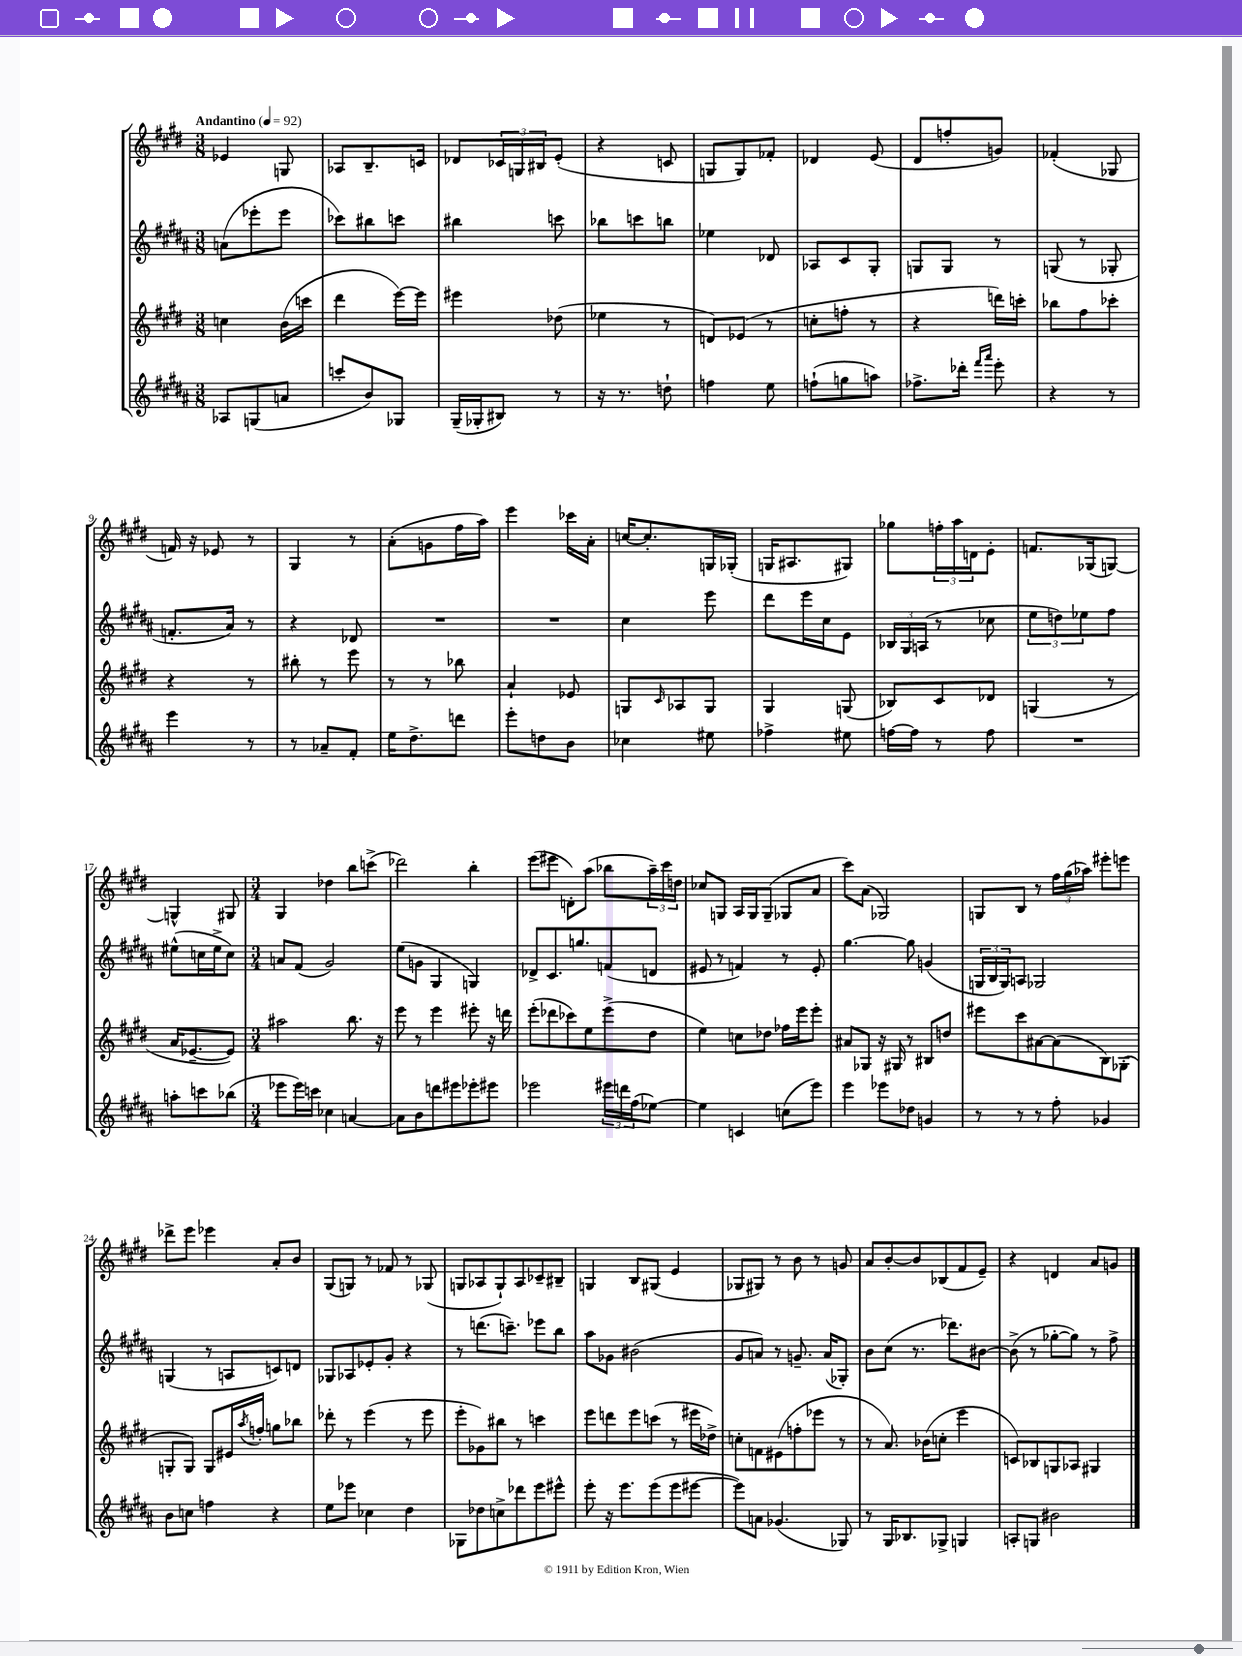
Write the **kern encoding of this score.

**kern	**kern	**kern	**kern
*staff4	*staff3	*staff2	*staff1
*clefG2	*clefG2	*clefG2	*clefG2
*k[f#c#g#d#a#]	*k[f#c#g#d#]	*k[f#c#g#d#a#]	*k[f#c#g#d#]
*M3/8	*M3/8	*M3/8	*M3/8
*MM92	*MM92	*MM92	*MM92
8A-	4cc	(8a	4e-
(8G	.	8eee-'	.
8a	(16b	8eee-	8G
.	16ccc	.	.
=	=	=	=
8ccc'	4ddd#	8ccc-)	8A-
8b)	.	8bb#	8.B~
8G-	[16eee)	8ccc	.
.	16eee]	.	16c
=	=	=	=
(16G#~	4eee#	4bb#	8d-
16G-'	.	.	.
8B#)	.	.	24c-
.	.	.	24G
.	.	.	24B#
8r	(8dd-	8ccc	(8e'
=	=	=	=
16r	4ee-	8bb-	4r
8.r	.	.	.
.	.	8ccc	.
8dd`	8r	8bb	8c
=	=	=	=
4ff	8d)	4ee-	8G
.	(8e-	.	8G)
8ee	8r	8d-	8f-'
=	=	=	=
(8ff`	8cc'	8A-	4d-
8gg	8ff'	8c#	.
8aa)	8r	8G#'	(8e
=	=	=	=
8.ff-^	4r	8G	8d#
.	.	8G	8ff'
16ddd-'	.	.	.
16qqfff#	.	.	.
16qqaaa#	.	.	.
8eee'	16ddd)	8r	8g)
.	16ccc'	.	.
=	=	=	=
4r	8bb-	(8G	(4f-'
.	8ff#	8r	.
8r	8ccc-'	8G-'	8G-
=	=	=	=
4eee	4r	8.f'	16f)
.	.	.	16r
.	.	.	8e-
.	.	16a#)	.
8r	8r	8r	8r
=	=	=	=
8r	8bb#'	4r	4G#
8a-~	8r	.	.
8f#'	8eee	8d-	8r
=	=	=	=
16ee	8r	4.r	(8a'
8.dd#^	.	.	.
.	8r	.	8g
8ddd	8bb-	.	16ff#
.	.	.	16aa)
=	=	=	=
8eee'	4a`	4.r	4eee
8dd	.	.	.
8b	8e-	.	16ccc-
.	.	.	16a'
=	=	=	=
4cc-	8G	4cc#	[16cc
.	.	.	8.cc']
.	16qqc#	.	.
.	8A-	.	.
8ee#	8G	8eee	16G
.	.	.	(16G-'
=	=	=	=
4ff-^	4G#	8ddd#	16G
.	.	.	8.A#
.	.	16eee	.
.	.	16cc#	.
8ee#	(8G	8e	8G#)
=	=	=	=
[16ff	8B-)	24B-	8gg-
.	.	24G#	.
16ff]	.	.	.
.	.	(24A	.
8r	8c#	8r	24ff'
.	.	.	24aa
.	.	.	24d
8ff	8d-	8cc-	8e'
=	=	=	=
4.r	(4G	12ee	8.f
.	.	12dd)	.
.	.	12ee-	.
.	.	.	(16G-
.	8r	8ff#	[8G)
=	=	=	=
8aa'	16a	(8ee#^^	4G^^]
.	[8.e-~	.	.
8ccc	.	16cc	.
.	.	16ee#^	.
(8bb-	8e-])	8cc)	8G#
=	=	=	=
*M3/4	*M3/4	*M3/4	*M3/4
8eee-	2aa#	8a	4G#
16eee-)	.	(8f#	.
16ccc	.	.	.
4cc-	.	2g#)	4dd-
[4a	8.bb	.	8bb
.	.	.	(8ccc^
.	16r	.	.
=	=	=	=
8a]	8eee	(8ee	2ddd-)
8b	8r	8g	.
8ddd	4eee	4G#	.
8eee#	.	.	.
8eee-'	8eee#'	4G)	4bb'
8eee#	16r	.	.
.	16ddd	.	.
=	=	=	=
2eee-	(8eee'	8d-^	(8eee
.	8ddd-	8.c#	8eee#
.	8ccc-)	.	8d')
.	.	8.gg	.
.	8ee	.	(8aa
24eee#	(8eee^	(8f	8bb-
24ddd	.	.	.
(24ff#	.	.	.
[8ee-)	8dd#	8d	24aa~)
.	.	.	24ccc#
.	.	.	24dd
=	=	=	=
4ee-]	4ee)	8e#	8cc-
.	.	8r	8G
4c	8cc	4f)	16A
.	.	.	16G
.	8dd-	.	(8G~
(8cc	16ff-	8r	8G-
.	16eee	.	.
8eee)	8eee'	8e#'	8a
=	=	=	=
4eee	8a#	[4.gg#	8ccc#)
.	8G-	.	(8a
8eee-	16r	.	2G-)
.	16G#	.	.
8dd-	8r	8gg#]	.
4g	8B#	(4g	.
.	8dd	.	.
=	=	=	=
8r	8eee#	24G	8G
.	.	24B	.
.	.	24G)	.
8r	8ccc#	8A	8B
8r	[8a#	2G-	8r
8ff#'	(8a#]	.	24ff#
.	.	.	(24gg#
.	.	.	24aa-)
4g-	8B)	.	8eee#'
.	(8G-'	.	8eee
=	=	=	=
8b	8G'	(4G	8ddd-^
8cc	8G)	.	8eee
4ff	8G	8r	4eee-
.	16e#	8A	.
.	8qaa	.	.
.	16ff'	.	.
4r	8gg	8c)	8a'
.	8bb-	8d	8b
=	=	=	=
8ee	8ddd-'	8G-	(8G#
8eee-	8r	8A-	8G)
4cc-	(4eee	8e-'	8r
.	.	8g#'	8f-
4dd#	8r	4r	8r
.	8eee	.	(8G-
=	=	=	=
8G-	8eee'	8r	8G
8dd-	8g-)	(8.ddd	8A-
8cc^	8bb#	.	8G`)
.	.	8.ccc~)	.
8ddd-	8r	.	8A-
8eee	4ccc	8eee-	8c-~
8eee#^^	.	8bb	8B#~
=	=	=	=
8eee'	8eee	8aa#	4G
16r	8ddd	8g-	.
8.eee	.	.	.
.	8eee	(2b#	8B
(8eee	(8ccc	.	(8G#
8eee	8r	.	4e
[8eee#	16eee#	.	.
.	16dd-^)	.	.
=	=	=	=
8eee#])	8cc'	8g#	8G-
8a	8f	8a)	8G#)
(4.g-	(8e#	8r	8r
.	8ff'	8.g~	8b
.	8eee-	.	8r
.	.	(16a	.
8G-)	8r	8G-')	8g
=	=	=	=
8r	8r	8b	8a
16G#	8.a)	(8cc#	[8b'
8.B-	.	.	.
.	.	8.r	8b]
.	(16b-	.	.
8G-^	8cc'	.	(8B-
.	.	8.ddd-)	.
4G	4eee	.	8f#
.	.	[8b#	8e~)
=	=	=	=
8A'	8c)	(8b#^]	4r
8G	8B-	8r	.
2b#	8G	[8gg-'	4d
.	8A-	8gg-])	.
.	4G#	8r	8a
.	.	8ff#^	8g
==	==	==	==
*-	*-	*-	*-
